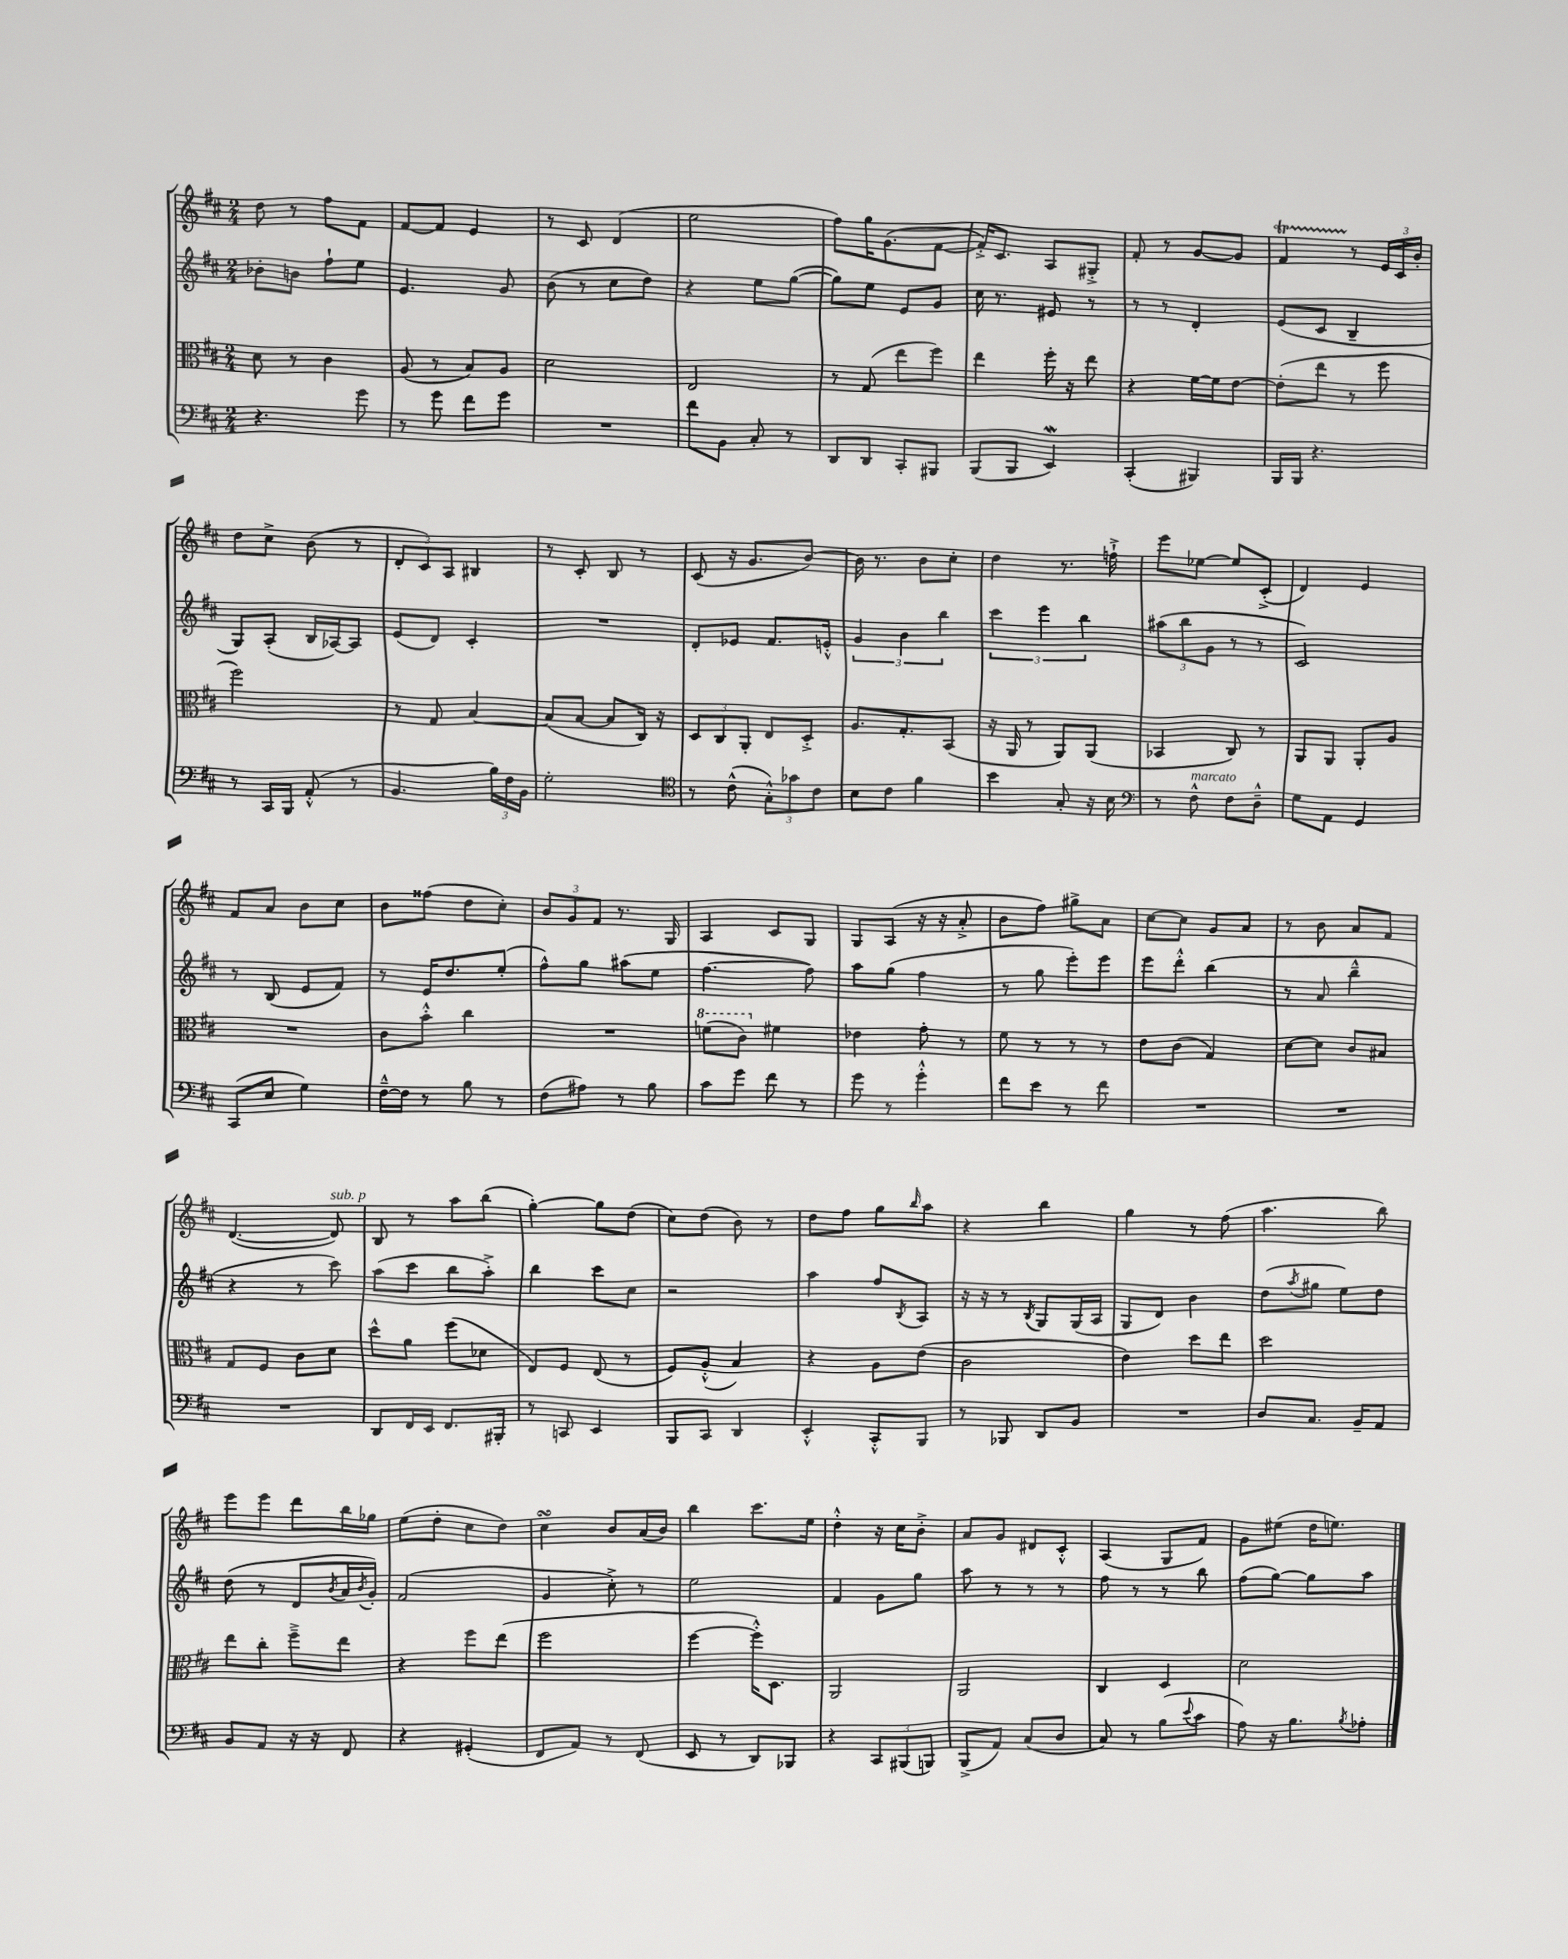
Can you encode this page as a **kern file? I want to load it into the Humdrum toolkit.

**kern	**kern	**kern	**kern
*part4	*part3	*part2	*part1
*staff4	*staff3	*staff2	*staff1
*clefF4	*clefC3	*clefG2	*clefG2
*k[f#c#]	*k[f#c#]	*k[f#c#]	*k[f#c#]
*M2/4	*M2/4	*M2/4	*M2/4
=111	=111	=111	=111
4.r	8d\	8b-X'\L	8dd\
.	8r	8bn\J	8r
.	4c#\	8ff#`\L	8ff#\L
8g\	.	8ee\J	8f#\J
=112	=112	=112	=112
8r	(8A/	4.e/	[8f#/L
8g\	8r	.	8f#/J]
8f#\L	8B/L)	.	4e/
8g\J	8A/J	8g/	.
=113	=113	=113	=113
2r	2d\	(8b\	8r
.	.	8r	8c#/
.	.	8cc#\L	(4d/
.	.	8dd\J)	.
=114	=114	=114	=114
8f#\L	2E/	4r	2ee\
8BB\J	.	.	.
8C#'/	.	8ee\L	.
8r	.	([8gg\J	.
=115	=115	=115	=115
8DD/L	8r	8gg\L])	8ff#\L)
8DD/J	(8G/	8ee\J	16gg\K
.	.	.	(8.g\
8CC#'/L	8ee\L	8e/L	.
8BBB#X/J	8ff#\J)	8g/J	[8f#\J
=116	=116	=116	=116
(8BBB/L	4ee\	16cc#\	16f#'^/KL])
.	.	8.r	8.c#/J
8BBB/J	.	.	.
4EEW/)	16ff#'\	8e#X/	8A/L
.	16r	.	.
.	8ee\	8r	8G#X'^/J
=117	=117	=117	=117
(4CC#'/	4r	8r	8f#'/
.	.	8r	8r
4BBB#X/)	[16f#\LL	4d'/	[8g/L
.	16f#\J]	.	.
.	[8e\J	.	8g/J]
=118	=118	=118	=118
16BBB/LL	(8e'\L]	(8e/L	4f#t/
16BBB/JJ	.	.	.
4.r	8ee\J	8c#/J	.
.	8r	4B~/	8r
.	8ff#\	.	24e/LL
.	.	.	24c#/
.	.	.	24b'/JJ
!!LO:LB:g=z
=119	=119	=119	=119
8r	2ff#\)	8G/L)	8dd\L
16CC#/LL	.	(8A'/J	8cc#^\J
16BBB/JJ	.	.	.
(8AA'^^/	.	16B/LL	(8b\
.	.	[16A-X/J)	.
8r	.	8A-/J]	8r
=120	=120	=120	=120
4.BB/	8r	(8e/L	12d'/L
.	.	.	12c#/)
.	8G/	8d/J)	.
.	.	.	12A/J
.	[4B/	4c#'/	4B#X/
24B\LL)	.	.	.
24F#\	.	.	.
24BB\JJ	.	.	.
=121	=121	=121	=121
2G'\	(8B/L]	2r	8r
.	[8B/J	.	8c#'/
.	8B/L]	.	8B/
.	16C#/Jk)	.	8r
.	16r	.	.
=122	=122	=122	=122
*clefC4	*	*	*
8r	12D/L	8d'/L	(8c#/
.	12C#/	.	.
(8c#^^\	.	8e-X/J	16r
.	12AA'/J	.	.
.	.	.	8.g/L
12G'^^\L)	8E/L	8.f#/L	.
12g-X\	.	.	.
.	8D'^/J	.	[8b/J)
12c#\J	.	.	.
.	.	16en'^^/Jk	.
=123	=123	=123	=123
8B\L	8.A/L	6g/	16b\]
.	.	.	8.r
8c#\J	.	.	.
.	.	6b\	.
.	8.G'/	.	.
4f#\	.	.	8b\L
.	.	6bb\	.
.	(8BB/J	.	8cc#'\J
=124	=124	=124	=124
4b\	16r	6ccc#\	4dd\
.	16AA/	.	.
.	8r	.	.
.	.	6eee\	.
8G'/	8AA/L)	.	8.r
.	.	6bb\	.
16r	(8AA/J	.	.
16B\	.	.	16ffn`^\
=125	=125	=125	=125
*clefF4	*	*	*
8r	4BB-X/	(12aa#X\L	8eee\L
.	.	12bb\	.
!LO:TX:a:i:t=marcato	!	!	!
8F#^^\	.	.	[8ee-X\J
.	.	12g\J	.
8F#\L	8C#/)	8r	8ee-/L]
8D~^^\J	8r	8r	(8c#'^/J
=126	=126	=126	=126
8G\L	8AA/L	2c#/)	4d/)
8AA\J	8AA/J	.	.
4GG/	8AA'/L	.	4e/
.	8A/J	.	.
!!LO:LB:g=z
=127	=127	=127	=127
(8CC#/L	2r	8r	8f#/L
8E/J	.	(8B/	8a/J
4G\)	.	8e/L	8b\L
.	.	8f#/J)	8cc#\J
=128	=128	=128	=128
[16F#~^^\LL	8c#\L	8r	8b\L
16F#\JJ]	.	.	.
8r	8b'^^\J	16e/KL	(8ff##X\J
.	.	8.dd/	.
8B\	4cc#\	.	8dd\L
8r	.	(8ee'/J	8cc#'\J)
=129	=129	=129	=129
(8F#\L	2r	8ff#^^\L)	12b/L
.	.	.	12g/
8A#X\J)	.	8gg\J	.
.	.	.	12f#/J
8r	.	(8aa#X\L	8.r
8B\	.	8ee\J	.
.	.	.	16G/
=130	=130	=130	=130
*	*8va	*	*
8c#\L	(8ffn\L	[4.ff#\	4A/
8g\J	8cc#\J)	.	.
*	*X8va	*	*
8f#\	4f#X\	.	8c#/L
8r	.	8ff#\])	8G/J
=131	=131	=131	=131
8g\	4e-X\	8aa\L	8G/L
8r	.	(8gg\J	(8A/J
4g'^^\	8g'\	4ff#\	16r
.	.	.	16r
.	8r	.	8a'^/
=132	=132	=132	=132
8f#\L	8f#\	8r	8b\L
8e\J	8r	8gg\	8ff#\J)
8r	8r	8eee'\L)	8gg#X^\L
8f#\	8r	8eee\J	8a\J
=133	=133	=133	=133
2r	8e\L	8eee\L	[8cc#\L
.	(8c#\J	8ddd'^^\J	8cc#\J]
.	4G/)	(4bb\	8g/L
.	.	.	8a/J
=134	=134	=134	=134
2r	[8d\L	8r	8r
.	8d\J]	8a/	8b\
.	8c#/L	4bb~^^\	8a/L
.	8B#X/J	.	8f#/J
!!LO:LB:g=z
=135	=135	=135	=135
2r	8G/L	4r	([4.d/
.	8F#/J	.	.
.	8c#\L	8r	.
!	!	!	!LO:TX:a:i:t=sub. p
.	8d\J	8ccc#\)	8d/])
=136	=136	=136	=136
8DD/L	8dd^^\L	(8aa\L	8B/
16FF#/L	8a\J	8ccc#\J	8r
16EE/JJ	.	.	.
8.FF#/L	(8ff#\L	8bb\L	8aa\L
.	8d-X\J	8aa'^\J)	(8bb\J
16BBB#X'/Jk	.	.	.
=137	=137	=137	=137
8r	8E/L)	4bb\	[4gg'\)
8CCn/	8F#/J	.	.
4EE/	(8E/	8ccc#\L	8gg\L]
.	8r	8cc#\J	(8dd\J
=138	=138	=138	=138
8BBB/L	8F#/L)	2r	8cc#\L)
8CC#/J	(8A'^^/J	.	(8dd\J
4DD/	4B/)	.	8b\)
.	.	.	8r
=139	=139	=139	=139
4EE'^^/	4r	4aa\	8dd\L
.	.	.	8ff#\J
8CC#'^^/L	8A\L	8ff#/L	8gg\L
.	.	8qB/	16qqbb/
8BBB/J	(8e\J	8A/J	8aa\J
=140	=140	=140	=140
8r	2c#\	16r	4r
.	.	16r	.
8BBB-X/	.	8r	.
.	.	8qB/	.
8DD/L	.	8G/L	4bb\
8BB/J	.	(16G/L	.
.	.	16A/JJ	.
=141	=141	=141	=141
2r	4e\)	8G/L	4gg\
.	.	8d/J)	.
.	8dd\L	4b\	8r
.	8ee\J	.	(8ff#\
=142	=142	=142	=142
8D/L	2dd\	(8dd\L	4.aa\
.	.	8qaa/	.
8.C#/J	.	8gg#X\J	.
.	.	8ee\L)	.
16BB~/KL	.	.	.
8AA/J	.	8dd\J	8bb\)
!!LO:LB:g=z
=143	=143	=143	=143
8BB/L	8ee\L	(8dd\	8eee\L
8AA/J	8cc#'\J	8r	8eee\J
16r	8ff#~^\L	8d/L	8ddd\L
16r	.	.	.
.	.	8qb/	.
8FF#/	8ee\J	16a/L	16bb\L
.	.	8qb/	.
.	.	16g'/JJ)	16gg-X\JJ
=144	=144	=144	=144
4r	4r	(2f#/	(8ee\L
.	.	.	8dd'\J
(4GG#X'/	8ff#\L	.	8cc#\L
.	(8ee\J	.	8dd\J)
=145	=145	=145	=145
8FF#/L	2ff#\	4g/	4cc#sSsS\
8AA/J)	.	.	.
8r	.	8cc#'^\)	8b/L
(8FF#/	.	8r	(16a/L
.	.	.	16b/JJ)
=146	=146	=146	=146
8EE/	[4ff#\	2ee\	4bb\
8r	.	.	.
8DD/L)	16ff#'^^\KL])	.	8.ccc#\L
.	8.D\J	.	.
8BBB-X/J	.	.	.
.	.	.	16ee\Jk
=147	=147	=147	=147
4r	2AA/	4f#/	4dd'^^\
12CC#/L	.	8g\L	16r
.	.	.	16cc#\KL
(12BBB#X/	.	.	.
.	.	8gg\J	8b'^\J
12BBBn/J)	.	.	.
=148	=148	=148	=148
(8BBB^/L	2AA/	8aa\	8a/L
8AA/J)	.	8r	8g/J
(8C#/L	.	8r	8d#X/L
8D/J	.	8r	8c#'^^/J
=149	=149	=149	=149
8C#/)	4C#/	8ff#\	(4A/
8r	.	8r	.
(8B\L	4D/	8r	8G/L
8qqe/	.	.	.
8c#\J	.	8bb\	8f#/J)
=150	=150	=150	=150
8A\)	2d\	(8ff#\L	8g\L
16r	.	[8gg\J)	(8ee#X\J
8.B\L	.	.	.
.	.	8gg\L]	16dd\KL
.	.	.	8.een\J)
8qB/	.	.	.
8A-X'\J	.	8aa\J	.
==	==	==	==
*-	*-	*-	*-
